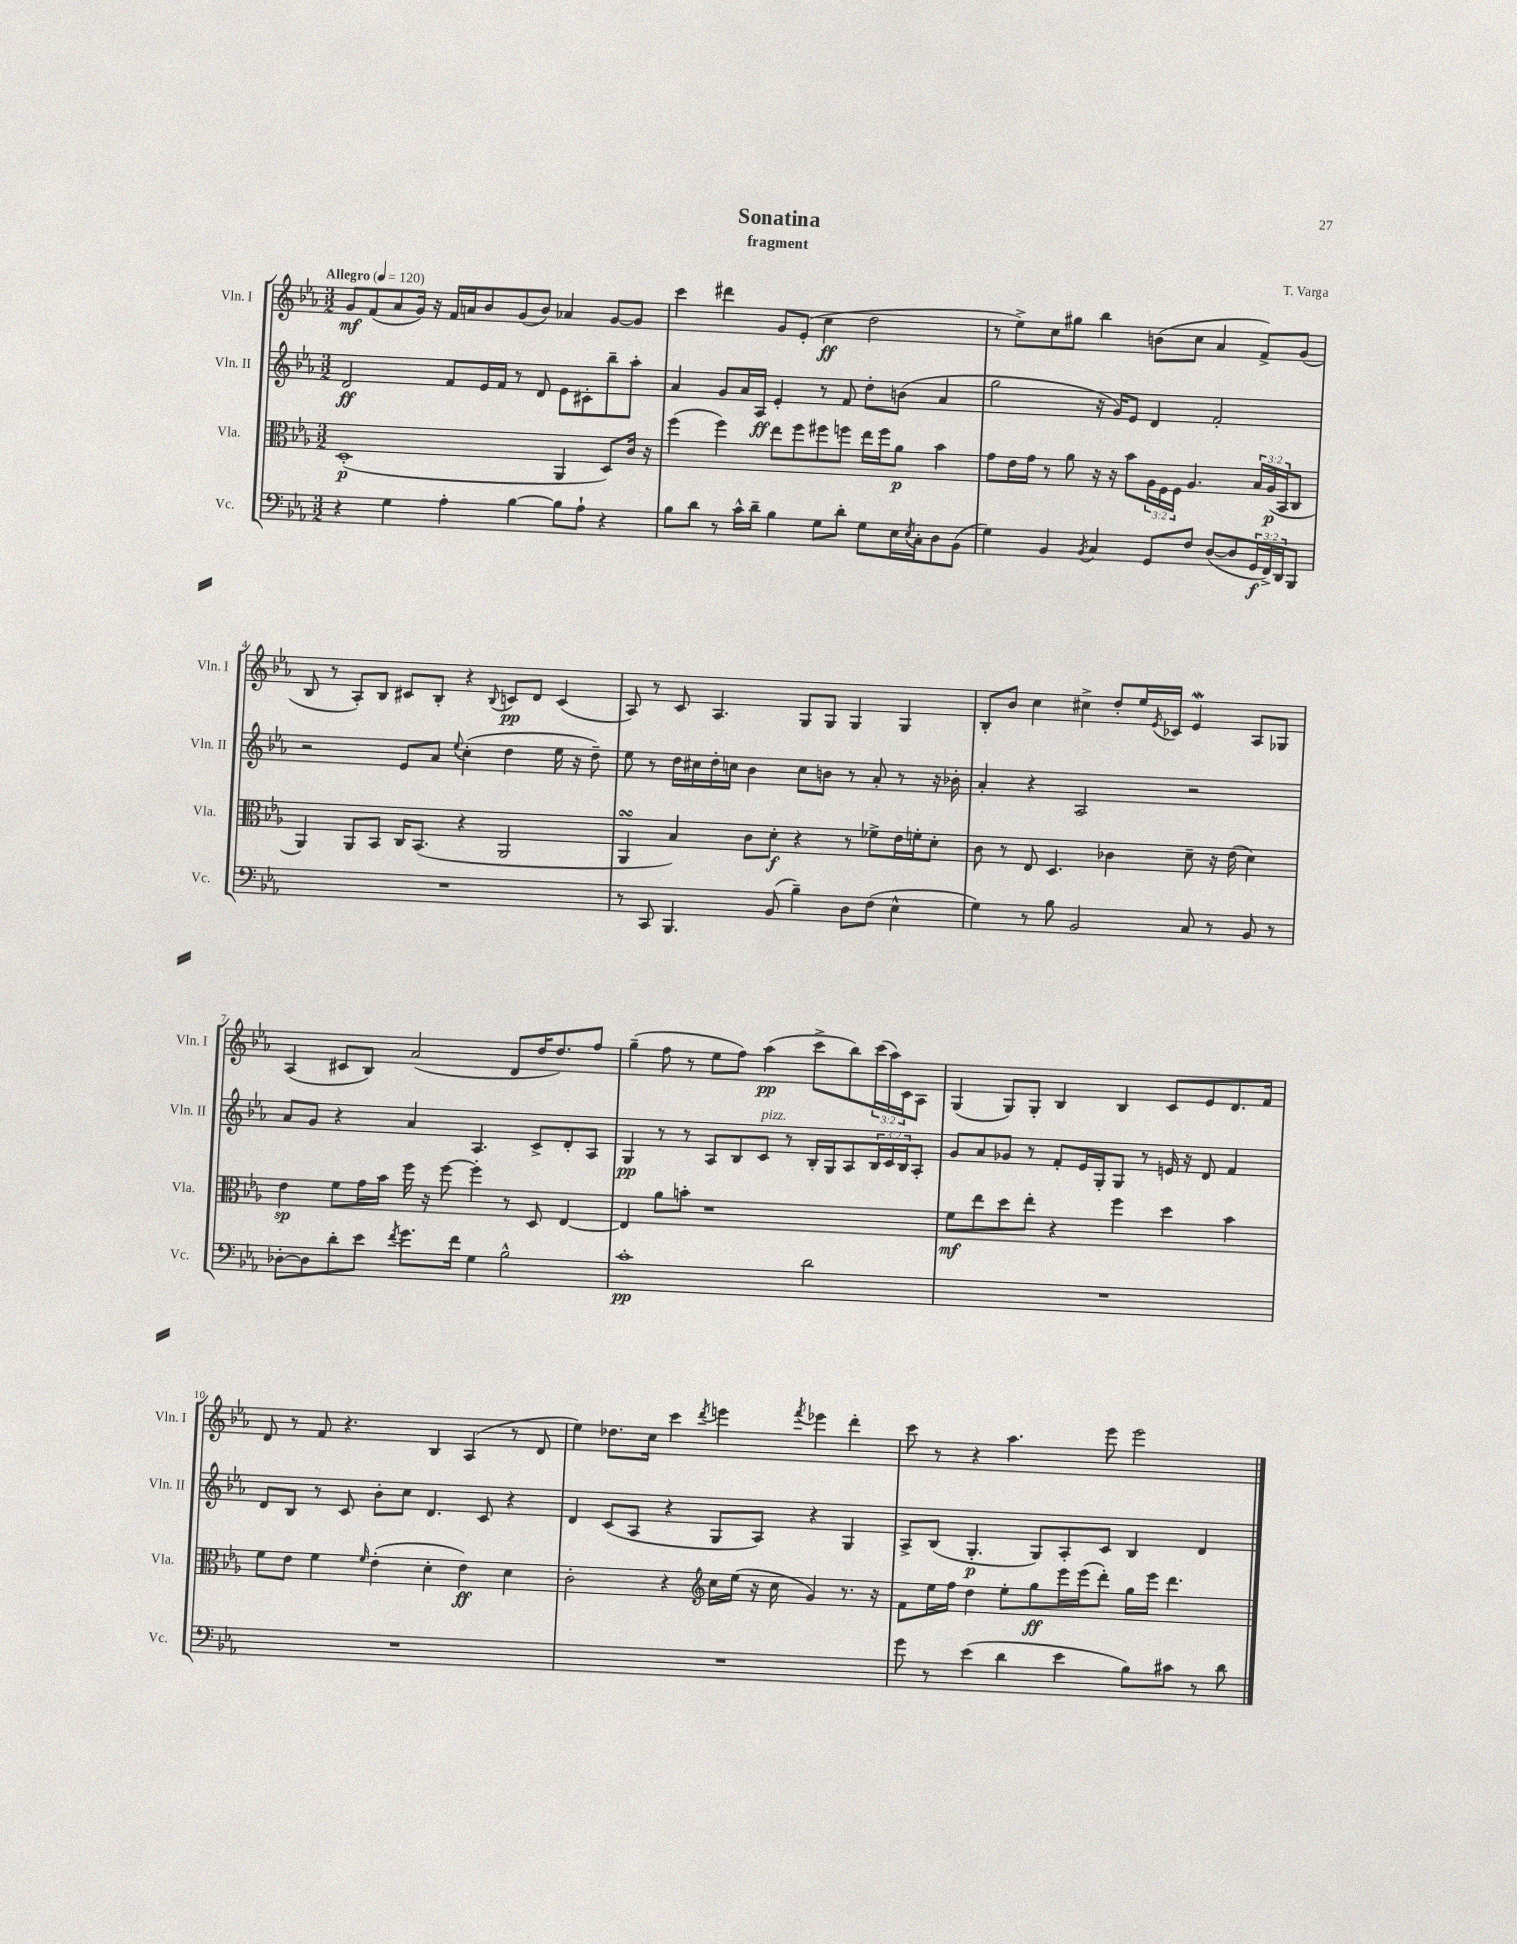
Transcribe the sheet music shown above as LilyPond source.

\header { title = "Sonatina" composer = "T. Varga" subtitle = "fragment" }
<<
\new StaffGroup <<
\new Staff = "s0" \with { instrumentName = "Vln. I" shortInstrumentName = "Vln. I" } {
    \clef treble \key ees \major \numericTimeSignature \time 3/2 \override Staff.TupletNumber.text = #tuplet-number::calc-fraction-text \tempo "Allegro" 4 = 120
    g'8\mf f'8( aes'8 g'16) r16 f'16 a'16 bes'8 g'8( bes'8) aes'4 g'8~ g'8 |
    c'''4 dis'''4 g'8 ees'8-.( c''4\ff d''2 |
    r8 ees''8->) c''8 gis''8 bes''4 b'8( c''8 aes'4 f'8->) g'8( |
    bes8 r8 aes8-.) bes8 cis'8 bes8-. r4 \appoggiatura { bes8 } c'8\pp d'8 c'4( |
    aes8) r8 c'8 aes4. g8 g8 g4 g4 |
    bes8-. bes'8 c''4 cis''4-> d''8-. ees''16 \acciaccatura { ees'8 } ces'16 ees'4\mordent aes8 ges8 |
    aes4( cis'8 bes8) aes'2( d'8 d''16 d''8.) f''8 |
    g''4--( f''8 r8 ees''8 f''8) aes''4\pp( c'''8-> bes''8) \tuplet 3/2 { c'''16( aes''16) c'16 } aes8 |
    g4( g8) g8-. bes4 bes4 c'8 ees'8 d'8. f'16 |
    d'8 r8 f'8 r4. bes4 aes4( r8 d'8 |
    ees''4) des''8. c''16 c'''4 \acciaccatura { d'''8 } e'''4 \acciaccatura { f'''8 } ees'''4 d'''4-. |
    c'''8 r8 r4 aes''4. ees'''8 ees'''2 \bar "|." |
}
\new Staff = "s1" \with { instrumentName = "Vln. II" shortInstrumentName = "Vln. II" } {
    \clef treble \key ees \major \numericTimeSignature \time 3/2 \override Staff.TupletNumber.text = #tuplet-number::calc-fraction-text
    d'2\ff f'8 ees'16 f'16 r8 d'8 ees'8 cis'8-. bes''8-- aes''8-. |
    aes'4 g'8 aes'16 aes16\ff ees'4-. r8 f'8 d''8-. b'8( aes'4 |
    g''2 r16 g'16) ees'8 d'4 f'2-. |
    r2 ees'8 aes'8 \appoggiatura { ees''8 } c''4-.( d''4 ees''16 r16 d''8--) |
    ees''8 r8 d''16 cis''16 d''16-. c''16 bes'4 c''8 b'8 r8 aes'8-. r8 r16 bes'16-. |
    aes'4-. r4 aes2 r2 |
    aes'8 g'8 r4 aes'4 aes4. c'8-> d'8-. aes8 |
    g4\pp r8 r8 aes8 bes8 c'8^\markup { \italic "pizz." } r8 bes16-. g16 aes8 \tuplet 3/2 { bes16 c'16 bes16 } aes8-. |
    g'8 aes'8 ges'8 r8 f'8-. ees'16 g16-. g8 r8 e'16 r16 d'8 f'4 |
    d'8 bes8 r8 c'8 bes'8-. c''8 d'4. c'8 r4 |
    d'4 c'8( aes8 r4 g8 aes8) r4 g4 |
    aes8-> bes8( g4.-.\p g8) aes8-. c'8 bes4 d'4 \bar "|." |
}
\new Staff = "s2" \with { instrumentName = "Vla." shortInstrumentName = "Vla." } {
    \clef alto \key ees \major \numericTimeSignature \time 3/2 \override Staff.TupletNumber.text = #tuplet-number::calc-fraction-text
    d1-.\p( aes,4 d8) c'16 r16 |
    f''4( f''4) ees''8 f''8 fis''8 f''8 ees''16 f''16 aes'8\p bes'4 |
    g'8 ees'16 g'16 r8 aes'8 r16 r16 bes'8 \tuplet 3/2 { aes16 f16 f16 } aes4. \tuplet 3/2 { bes16 aes16\p( bes,16 } c8 |
    aes,4) aes,8 bes,8 c16 bes,8.( r4 aes,2 |
    aes,4\turn bes4) c'8 d'8-.\f r4 r8 fes'8-> ees'16 f'16-. d'8-. |
    c'8 r8 ees8 d4. ces'4 d'8-- r16 ees'16( d'4) |
    ees'4\sp f'8 g'16 bes'16 f''16 r16 f''8~ f''4-. r8 d8 ees4~ |
    ees4 aes'8 b'8-. r1 |
    f'8\mf ees''8 d''8 ees''8-. r4 f''4 d''4 bes'4 |
    f'8 ees'8 f'4 \grace { f'16 } ees'4-.( d'4-. ees'4\ff) d'4 |
    c'2-. r4 \clef treble c''16 ees''16( r16 c''16 g'4) r8. r16 |
    f'8 ees''16 f''16 d''4 ees''8-. g''8\ff ees'''16 ees'''16( d'''8-.) g''16 ees'''16 d'''4. \bar "|." |
}
\new Staff = "s3" \with { instrumentName = "Vc." shortInstrumentName = "Vc." } {
    \clef bass \key ees \major \numericTimeSignature \time 3/2 \override Staff.TupletNumber.text = #tuplet-number::calc-fraction-text
    r4 g4 aes4-. bes4~ bes8 aes8-! r4 |
    bes8 d'8 r8 c'16-^ d'16-- bes4 g8 d'8-. g8 ees16 \acciaccatura { ees8 } c16-. d8 bes,8( |
    g4) bes,4 \acciaccatura { bes,8 } c4 g,8 f8 d8~( d8 \tuplet 3/2 { g,16\f f,16->) d,16 } bes,,8 |
    R1. |
    r8 c,8 bes,,4. bes,8( bes4--) d8 f8( ees4-^ |
    g4) r8 bes8 bes,2 c8 r8 bes,8 r8 |
    des8~-. des8 d'8-. ees'8 \acciaccatura { f'8 } g'8. f'16 g4 bes2-^ |
    c'1-.\pp d'2 |
    R1. |
    R1. |
    R1. |
    g'8 r8 ees'4( d'4 ees'4 bes8) cis'8 r8 d'8 \bar "|." |
}
>>
>>
